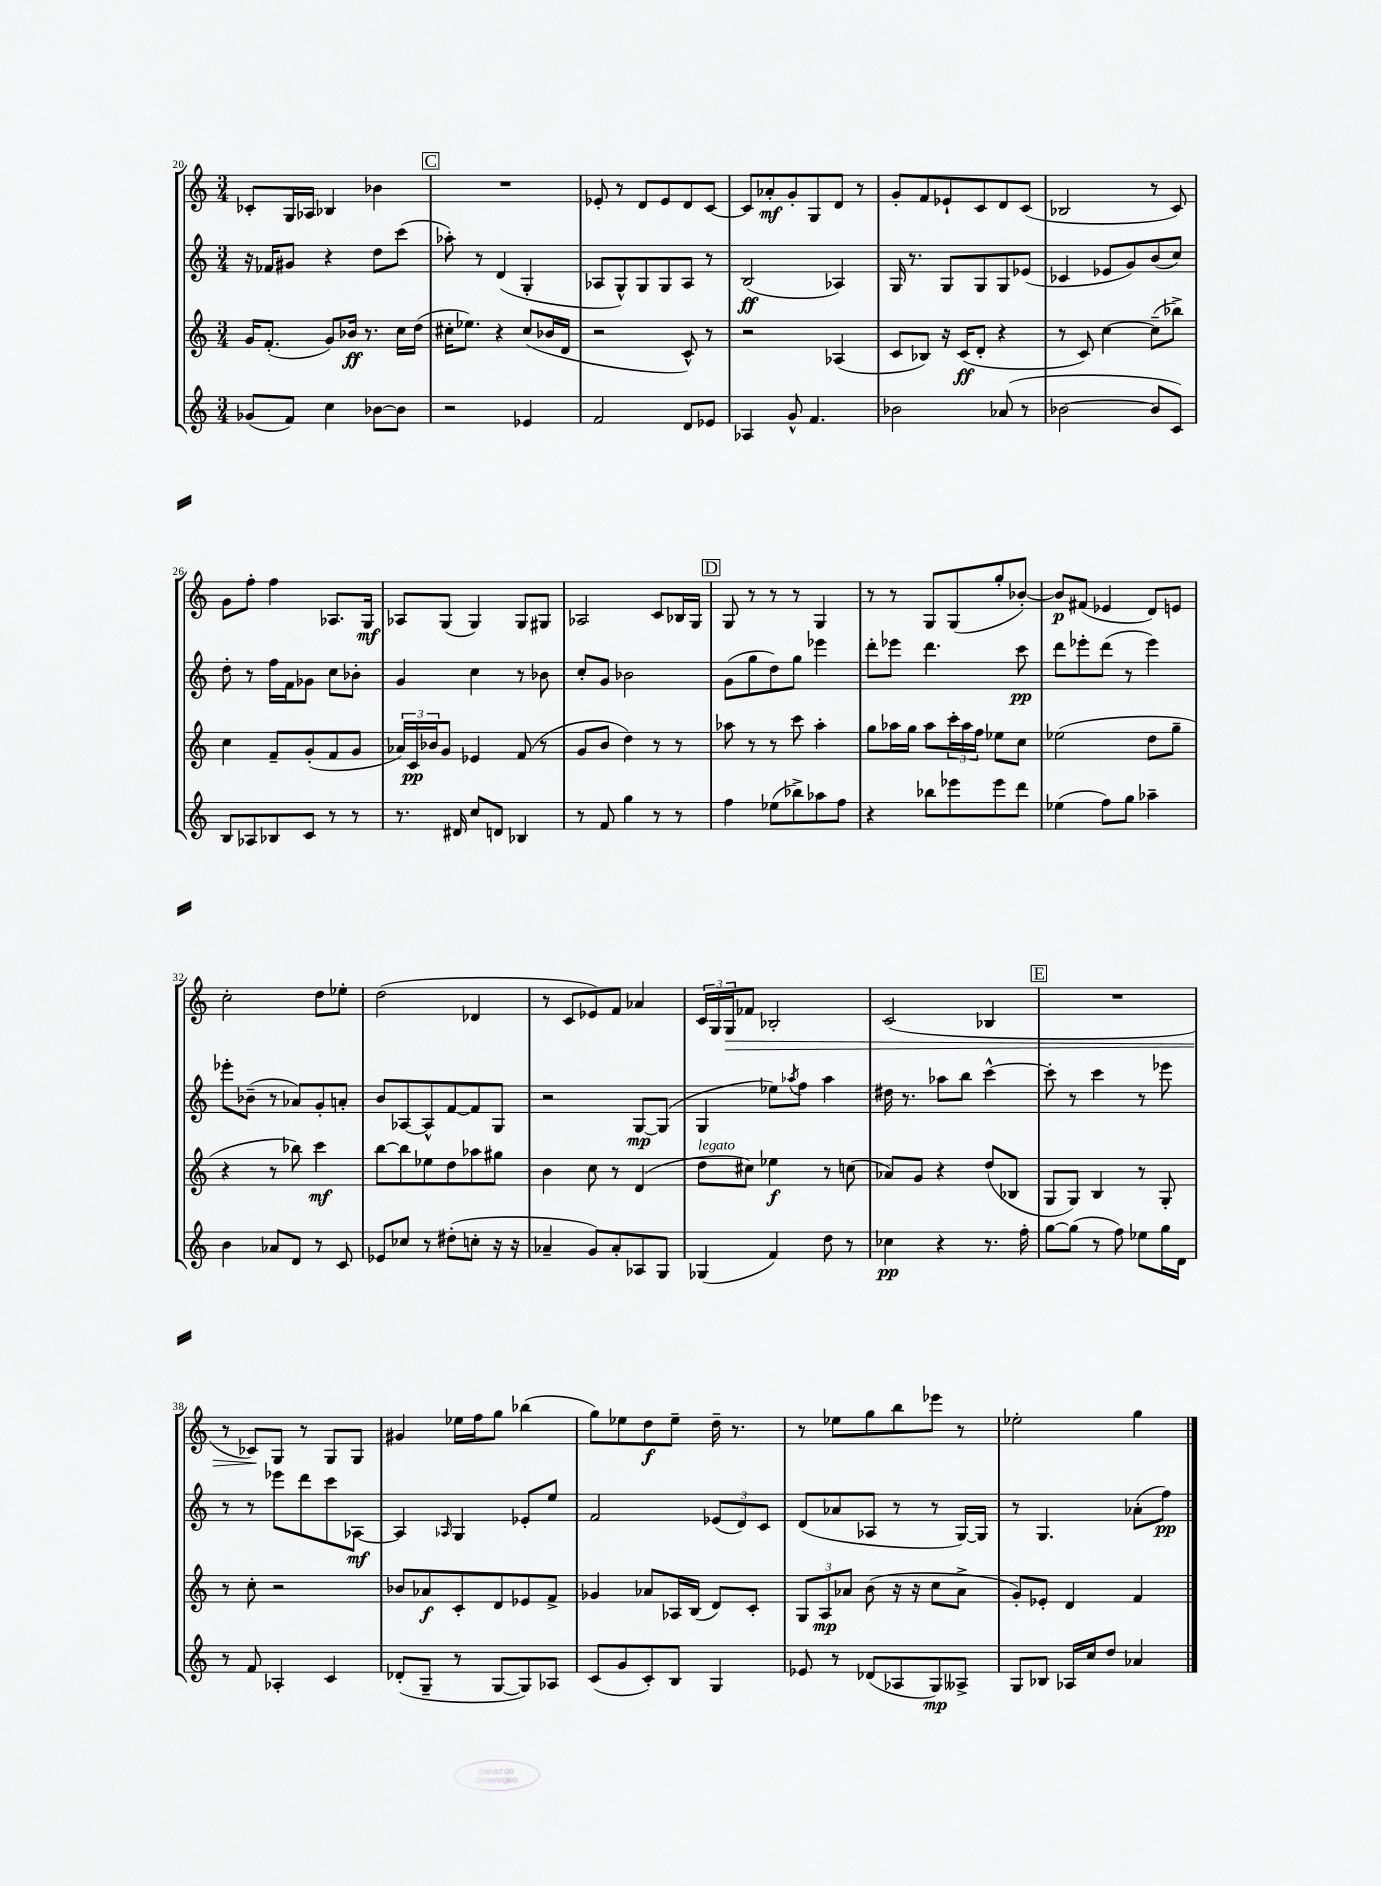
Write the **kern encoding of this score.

**kern	**kern	**kern	**kern
*staff4	*staff3	*staff2	*staff1
*clefG2	*clefG2	*clefG2	*clefG2
*k[]	*k[]	*k[]	*k[]
*M3/4	*M3/4	*M3/4	*M3/4
(8g-/L	16g/LK	16r	8c-'/L
.	(8.f'/J	16f-/LK	.
8f/J)	.	8g#/J	16G/L
.	.	.	16A-/JJ
4cc\	8g/L)	4r	4B-/
.	16b-/Jk	.	.
.	8.r	.	.
[8b-\L	.	8dd\L	4b-\
8b-\]J	16cc\LL	(8ccc\J	.
.	(16dd\JJ	.	.
=	=	=	=
2r	16cc#'\LK	8aa-'\)	2.r
.	8.ee-\J)	.	.
.	.	8r	.
.	4r	(4d/	.
4e-/	(8cc#/L	4G'/	.
.	16b-/L	.	.
.	16d/JJ	.	.
=	=	=	=
2f/	2r	8A-/L	8e-'/
.	.	8G^^/)	8r
.	.	8G/	8d/L
.	.	8G/	8e-/
8d/L	8c^^/)	8A-/J	8d/
8e-/J	8r	8r	[8c/J
=	=	=	=
4A-/	2r	(2B/	8c/]L
.	.	.	8a-'/
8g^^/	.	.	8g'/
4.f/	.	.	8G/
.	(4A-/	4A-/)	8d/J
.	.	.	8r
=	=	=	=
2b-\	8c/L	16G/	8g'/L
.	.	8.r	.
.	8B-/J)	.	8f/
.	16r	8G/L	8e-`/
.	(16c/LK	.	.
.	8d'/J	8G/	8c/
(8a-/	4r	8G/	8d/
8r	.	(8e-/J	(8c/J
=	=	=	=
[2b-\	8r	4c-/	2B-/
.	8c/)	.	.
.	[4cc\	8e-/L	.
.	.	8g/)	.
8b-/]L	(8cc~\]L	(8b/	8r
8c/J)	8bb-^\J)	8cc/J)	8c/)
=	=	=	=
8B/L	4cc\	8dd'\	8g\L
8A-/	.	8r	8ff'\J
8B-/	8f~/L	16ff\LL	4ff\
.	.	16f\J	.
8c/J	(8g'/	8g-\J	.
8r	8f/	8cc\L	8.A-/L
8r	8g/J	8b-'\J	.
.	.	.	16G/Jk
=	=	=	=
8.r	24a-/LL)	4g/	8A-/L
.	24c/	.	.
.	24b-/J	.	.
.	8g/J	.	(8G/J
16d#/	.	.	.
8cc/L	4e-/	4cc\	4G/)
8d/J	.	.	.
4B-/	(8f/	8r	8G/L
.	8r	8b-\	8G#/J
=	=	=	=
8r	8g/L	8cc'/L	2A-/
8f/	8b/J	8g/J	.
4gg\	4dd\)	2b-\	.
8r	8r	.	8c/L
8r	8r	.	16B-/L
.	.	.	16G/JJ
=	=	=	=
4ff\	8aa-\	(8g\L	8G/
.	8r	8gg\	8r
(8ee-\L	8r	8dd\)	8r
8bb-^\)	8ccc\	8gg\J	8r
8aa-\	4aa-'\	4eee-\	4G/
8ff\J	.	.	.
=	=	=	=
4r	8gg\L	8ddd'\L	8r
.	16aa-\L	8eee-\J	8r
.	16gg\JJ	.	.
8bb-\L	8aa-\L	4.ddd\	8G/L
8eee-\	24ccc'\L	.	(8G/
.	24aa-\	.	.
.	24ff\JJ	.	.
8eee-\	8ee-\L	.	8gg'/
8ddd\J	8cc\J	8ccc\	[8b-'/J)
=	=	=	=
(4ee-\	(2ee-\	8ddd\L	8b-/]L
.	.	8eee-'\	(8f#/J
8ff\L)	.	(8ddd\J	4e-/
8gg\J	.	8r	.
4aa-~\	8dd\L	4eee-\)	8d/L)
.	8gg~\J	.	8e/J
=	=	=	=
4b\	4r	8eee-'\L	2cc'\
.	.	(8b-~\J	.
8a-/L	8r	8r	.
8d/J	8bb-\)	8a-/L)	.
8r	4ccc\	8g'/	8dd\L
8c/	.	8a'/J	8ee-'\J
=	=	=	=
8e-/L	[8bb\L	8b/L	(2dd\
8cc-/J	8bb\]	[8A-/	.
8r	8ee-\	8A-^^/]	.
(8dd#'\L	8dd\	[8f/	.
8cc'\J	8aa-\	8f/]	4d-/
16r	8gg#\J	8G/J	.
16r	.	.	.
=	=	=	=
4a-~/	4b\	2r	8r
.	.	.	8c/L
8g/L)	8cc\	.	8e-/)
8a-'/	8r	.	8f/J
8A-/	(4d/	[8G/L	4a-/
8G/J	.	(8G/]J	.
=	=	=	=
(4G-/	8dd\L	4G/	24c/LL
.	.	.	24G/
.	.	.	24G/J
.	8cc#\J)	.	8f-/J
4f/)	4ee-\	8ee-\L)	2B-'/
.	.	8qaa-/	.
.	.	8ff\J	.
8dd\	8r	4aa-\	.
8r	(8cc\	.	.
=	=	=	=
4cc-\	8a-/L)	16dd#\	(2c/
.	.	8.r	.
.	8g/J	.	.
4r	4r	8aa-\L	.
.	.	8bb\J	.
8.r	(8dd/L	[4ccc^^\	4B-/
.	8B-/J	.	.
16ff'\	.	.	.
=	=	=	=
[8gg\L	8G/L	8ccc'\]	2.r
(8gg\]J	8G/J)	8r	.
8r	4B/	4ccc\	.
8ff\)	.	.	.
8ee-\L	8r	8r	.
16gg\L	8G'/	8eee-\	.
16d\JJ	.	.	.
=	=	=	=
8r	8r	8r	8r
8f/	8cc'\	8r	8c-/L)
4A-'/	2r	8eee-\L	8G/J
.	.	8ddd\	8r
4c/	.	8ccc\	8G/L
.	.	[8A-\J	8G/J
=	=	=	=
(8d-'/L	8b-/L	4A-/]	4g#/
8G~/J	8a-/	.	.
.	.	16qqA-/	.
8r	8c'/	4G/	16ee-\LL
.	.	.	16ff\J
[8G/L	8d/	.	8gg\J
8G/])	8e-/	8e-'/L	(4bb-\
8A-/J	8f^/J	8ee/J	.
=	=	=	=
(8c/L	4g-/	2f/	8gg\L)
8g/	.	.	8ee-\
8c'/)	8a-/L	.	8dd\
8B/J	16A-/L	.	8ee-~\J
.	(16B/JJ	.	.
4G/	8d/L)	(12e-/L	16dd~\
.	.	.	8.r
.	.	12d/)	.
.	8c'/J	.	.
.	.	12c/J	.
=	=	=	=
8e-/	12G/L	(8d/L	8r
.	12A/	.	.
8r	.	8a-/	8ee-\L
.	12a-/J	.	.
(8d-/L	(8b\	8A-/J	8gg\
8A-/	16r	8r	8bb\
.	16r	.	.
8G/)	8cc\L	8r	8eee-\J
8A--^/J	8a-^\J	[16G/LL)	8r
.	.	16G/]JJ	.
=	=	=	=
8G/L	8g'/L)	8r	2ee-'\
8B-/J	8e-'/J	4.G/	.
16A-/LL	4d/	.	.
16cc/J	.	.	.
8dd/J	.	.	.
4a-/	4f/	(8a-'\L	4gg\
.	.	8ff\J)	.
==	==	==	==
*-	*-	*-	*-
